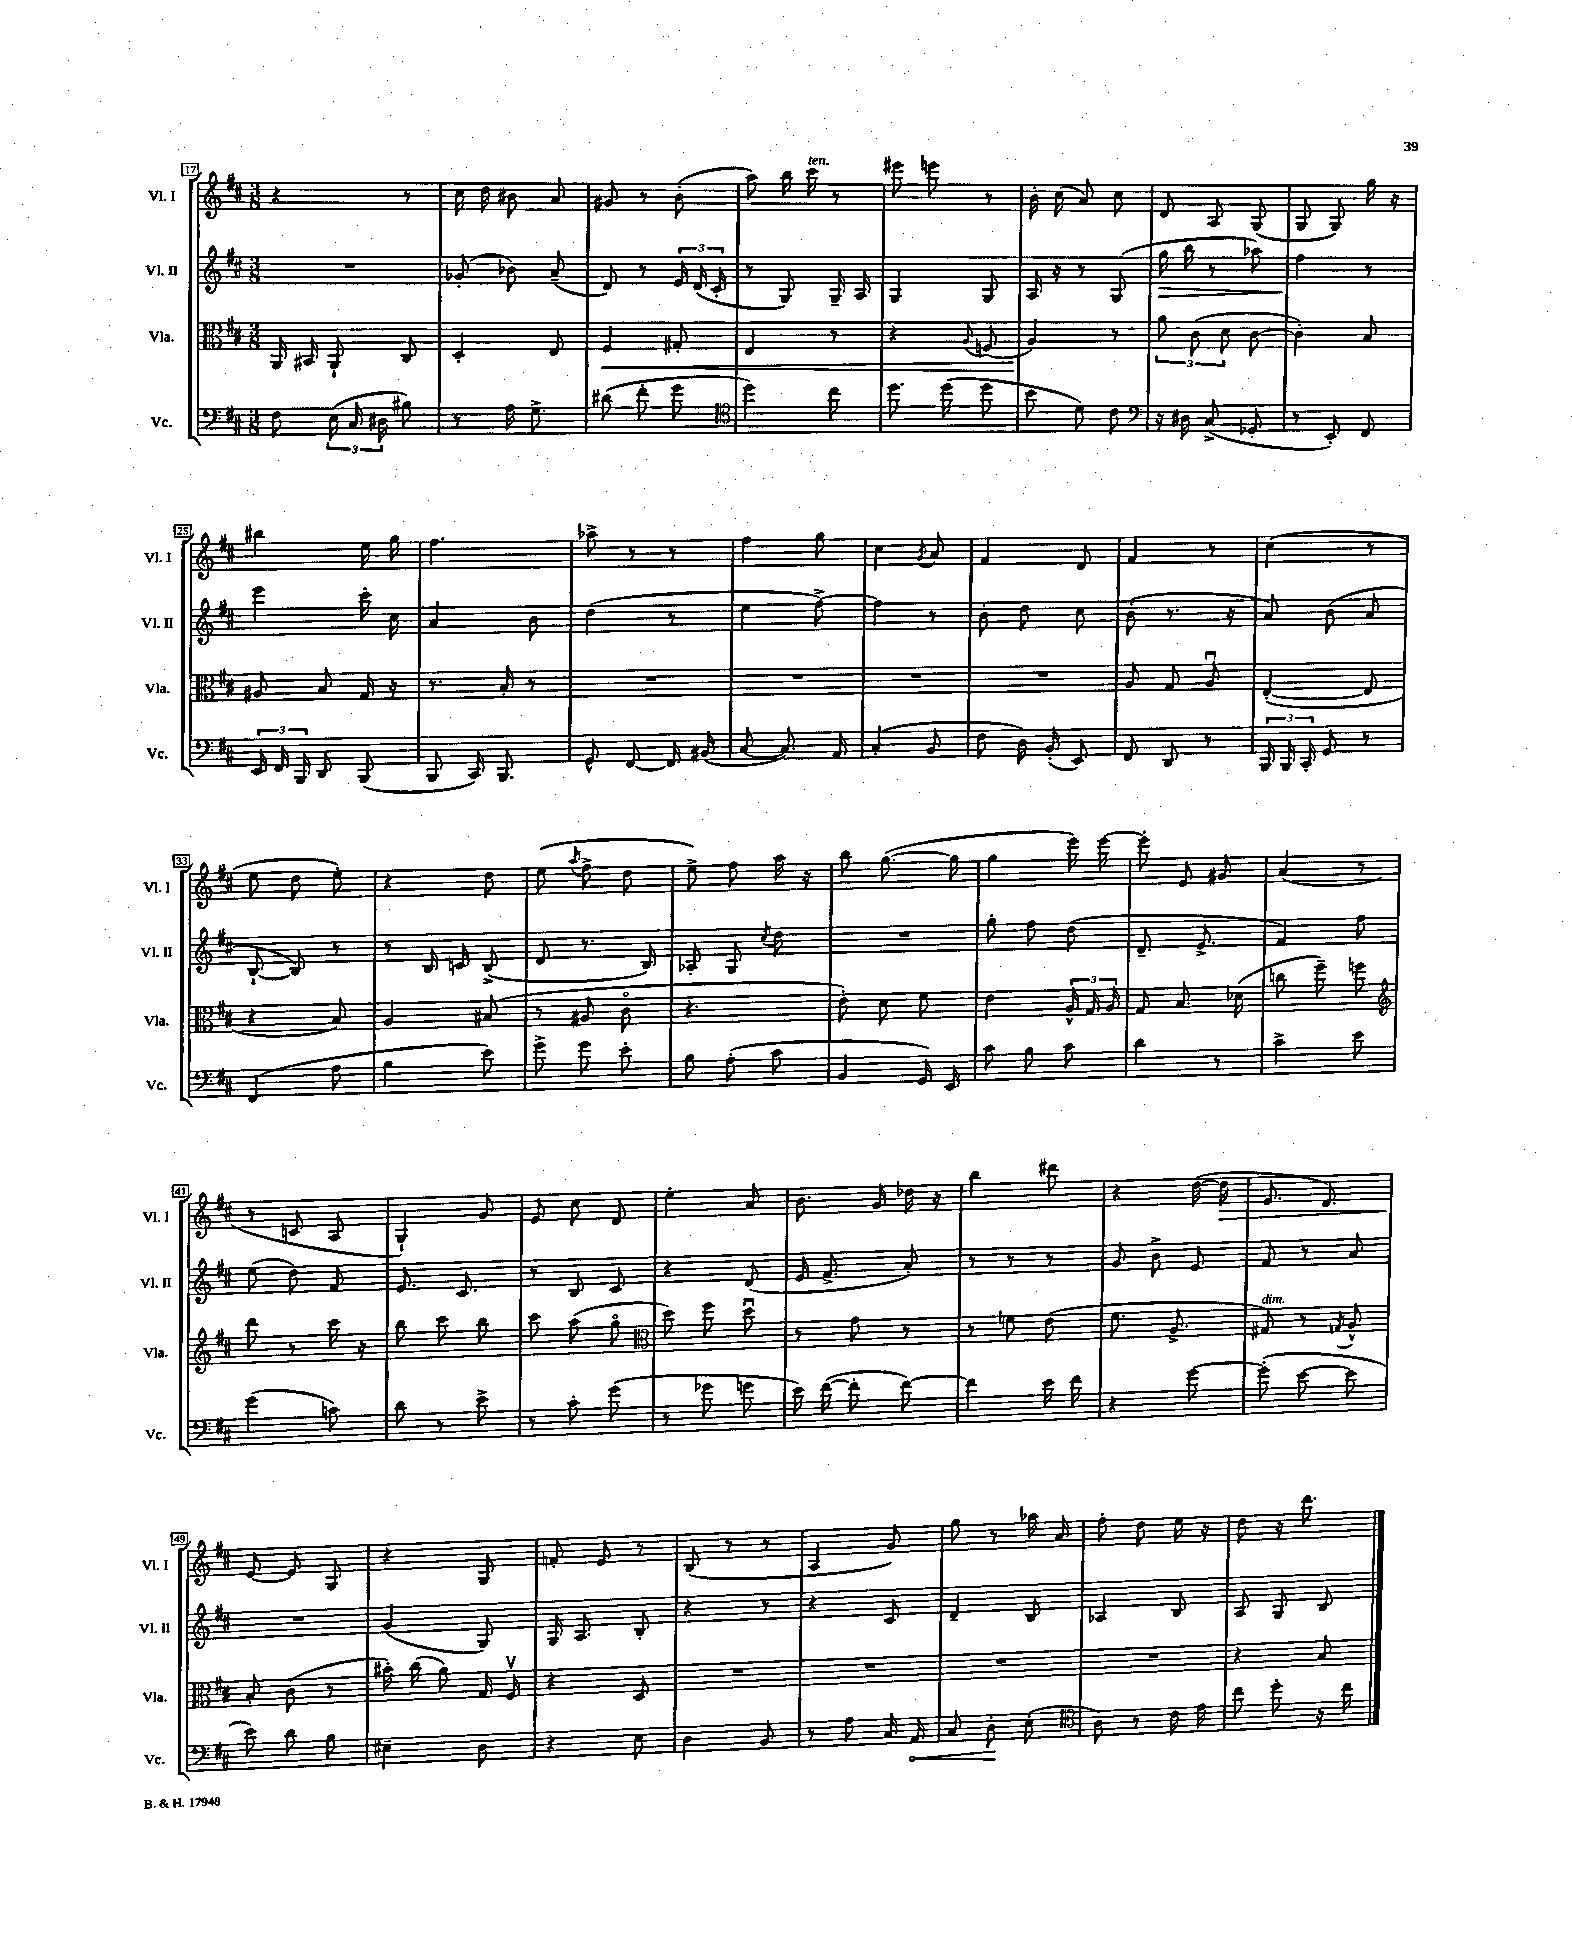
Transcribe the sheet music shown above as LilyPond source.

<<
\new StaffGroup <<
\new Staff = "s0" \with { instrumentName = "Vl. I" shortInstrumentName = "Vl. I" } {
    \clef treble \key d \major \numericTimeSignature \time 3/8
    \autoBeamOff r4 r8 |
    cis''16 d''16 bis'8 a'8 |
    gis'8 r8 b'8-.( |
    a''8) b''16 cis'''16^\markup { \italic "ten." } r8 |
    eis'''8 e'''8 r8 |
    b'16-. cis''16( a'8) cis''8 |
    d'8 a8 g8( |
    g8 g8) g''16 r16 |
    bis''4 e''16 g''16 |
    fis''4. |
    aes''8-> r8 r8 |
    fis''4 g''8 |
    cis''4 \acciaccatura { g'8 } a'8 |
    fis'4 d'8 |
    fis'4 r8 |
    cis''4( r8 |
    e''8 d''8 e''8-.) |
    r4 d''8 |
    e''8( \acciaccatura { a''8 } fis''8-> d''8 |
    e''8->) fis''8 a''16 r16 |
    b''8 g''8.~( g''16 |
    g''4 e'''16) e'''16~ |
    e'''8-. e'8 gis'8 |
    a'4( r8 |
    r8 c'8 a8 |
    g4-!) g'8 |
    e'8 cis''8 d'8 |
    e''4-. a'8 |
    b'8. g'16 des''16 r16 |
    b''4 dis'''8 |
    r4 d''16~( d''16\> |
    e'8. d'8.) |
    e'8~\! e'8 g8 |
    r4 g8 |
    f'8-. e'8 r8 |
    b8( r8 r8 |
    a4 g'8) |
    g''8 r8 aes''16 a'16 |
    fis''8-. d''8 e''16 r16 |
    d''8 r16 d'''8. \bar "|." |
}
\new Staff = "s1" \with { instrumentName = "Vl. II" shortInstrumentName = "Vl. II" } {
    \clef treble \key d \major \numericTimeSignature \time 3/8
    \autoBeamOff R4. |
    ges'8-.( bes'8) a'8--( |
    d'8) r8 \tuplet 3/2 { e'16 d'16( cis'16-. } |
    r8 g8) g16-- a16 |
    g4 g8 |
    a16 r16 r8 g8( |
    g''16\> b''16 r8 aes''8) |
    fis''4\! r8 |
    e'''4 cis'''16-. cis''16 |
    a'4 b'8 |
    d''4( r8 |
    e''4 fis''8~->) |
    fis''4 r8 |
    b'8-. d''8 cis''8 |
    b'8-.( r8. r16 |
    a'8) b'8( a'8 |
    b8~-! b8) r8 |
    r8 b16 c'16 b8->( |
    d'8 r8. b16) |
    aes8-. g8 \acciaccatura { cis''8 } d''8 |
    R4. |
    g''8-. fis''8 d''8( |
    d'8.-- e'8.-> |
    fis'4) fis''8 |
    e''8( d''8) fis'8 |
    e'8. cis'8. |
    r8 b8 cis'8 |
    r4 d'8( |
    e'16 fis'8.-> a'8-.) |
    r8 r8 r8 |
    g'8 b'8-> e'8 |
    fis'8 r8 a'8 |
    R4. |
    g'4( g8) |
    g16 a8. b8-. |
    r4 r8 |
    r4 cis'8 |
    d'4-- b8 |
    aes4 b8 |
    a8 g8 b8 \bar "|." |
}
\new Staff = "s2" \with { instrumentName = "Vla." shortInstrumentName = "Vla." } {
    \clef alto \key d \major \numericTimeSignature \time 3/8
    \autoBeamOff a,16 bis,16 a,8-! cis8 |
    d4-. e8 |
    fis4\< gis8-. |
    e4 r8 |
    r4 \appoggiatura { a8 } f8( |
    a4\!) r8 |
    \tuplet 3/2 { a'8 cis'8( d'8 } cis'8~ |
    cis'4-.) b8 |
    ais8 b8 g16 r16 |
    r8. b16-. r8 |
    R4. |
    R4. |
    R4. |
    R4. |
    a8 g8 a8\downbow |
    e4~-.( e8 |
    r4 b8) |
    a4 bis8( |
    r8 ais8 cis'8\flageolet |
    r4. |
    e'8-.) d'8 fis'8 |
    e'4 \tuplet 3/2 { a16-^ g16 a16 } |
    g8 b8. des'16( |
    c''8 fis''8--) f''8 |
    \clef treble d'''8 r8 cis'''16 r16 |
    b''8 cis'''8 b''8 |
    cis'''8 a''8( g''8\flageolet |
    \clef alto d''8) fis''8 d''8\downbow |
    r8 g'8 r8 |
    r8 f'8 e'8( |
    fis'8. a8.-> |
    gis8^\markup { \italic "dim." }) r8 \acciaccatura { g8 } a8-^ |
    b8-. cis'8( r8 |
    bis'16-.) cis''16( a'8) g16 fis16\upbow |
    r4 d8 |
    R4. |
    R4. |
    R4. |
    R4. |
    r4 b8 \bar "|." |
}
\new Staff = "s3" \with { instrumentName = "Vc." shortInstrumentName = "Vc." } {
    \clef bass \key d \major \numericTimeSignature \time 3/8
    \autoBeamOff fis8 \tuplet 3/2 { e16( cis16 dis16 } bis8) |
    r8 a16 g8.-> |
    dis'8( fis'8-. g'8 |
    \clef tenor d''4) cis''8 |
    d''8. d''16( d''8 |
    b'8 d'8) cis'8 |
    \clef bass r16 dis16 cis8->( ges,8-. |
    r8 e,8-.) fis,8 |
    \tuplet 3/2 { e,16 fis,16 b,,16 } d,8 b,,8( |
    b,,8 cis,16) b,,8. |
    g,8-^ fis,8~ fis,16 bis,16( |
    cis8~ cis8.) a,16 |
    cis4-.( b,8 |
    fis8 d16) b,16-.( e,8) |
    fis,8 d,8 r8 |
    \tuplet 3/2 { b,,16 b,,16 cis,16-. } g,8 r8 |
    fis,4( a8 |
    b4 e'8) |
    g'8-> g'8 e'8-. |
    b8 a8-.( cis'8 |
    b,4 g,16) e,16 |
    cis'8 b8 cis'8 |
    d'4 r8 |
    cis'4-> e'8 |
    g'4( c'8) |
    d'8 r8 e'8-> |
    r8 cis'8-. g'8( |
    r8 ges'8 g'8 |
    e'16) fis'16~( fis'8-. fis'8~) |
    fis'4 e'16 fis'16 |
    r4 g'8~ |
    g'8-.( e'8~ e'8 |
    e'8) d'8 b8 |
    eis4-- d8 |
    r4 e8 |
    d4 b,8 |
    r8 a8 cis16 \once \override Hairpin.circled-tip = ##t a,16\< |
    cis8 d8-.\! e8-.( |
    \clef tenor a8) r8 cis'16 e'16 |
    cis''8 d''8-. r16 cis''16 \bar "|." |
}
>>
>>
\layout { \context { \Score currentBarNumber = #17 \override BarNumber.stencil = #(make-stencil-boxer 0.1 0.3 ly:text-interface::print) } }
